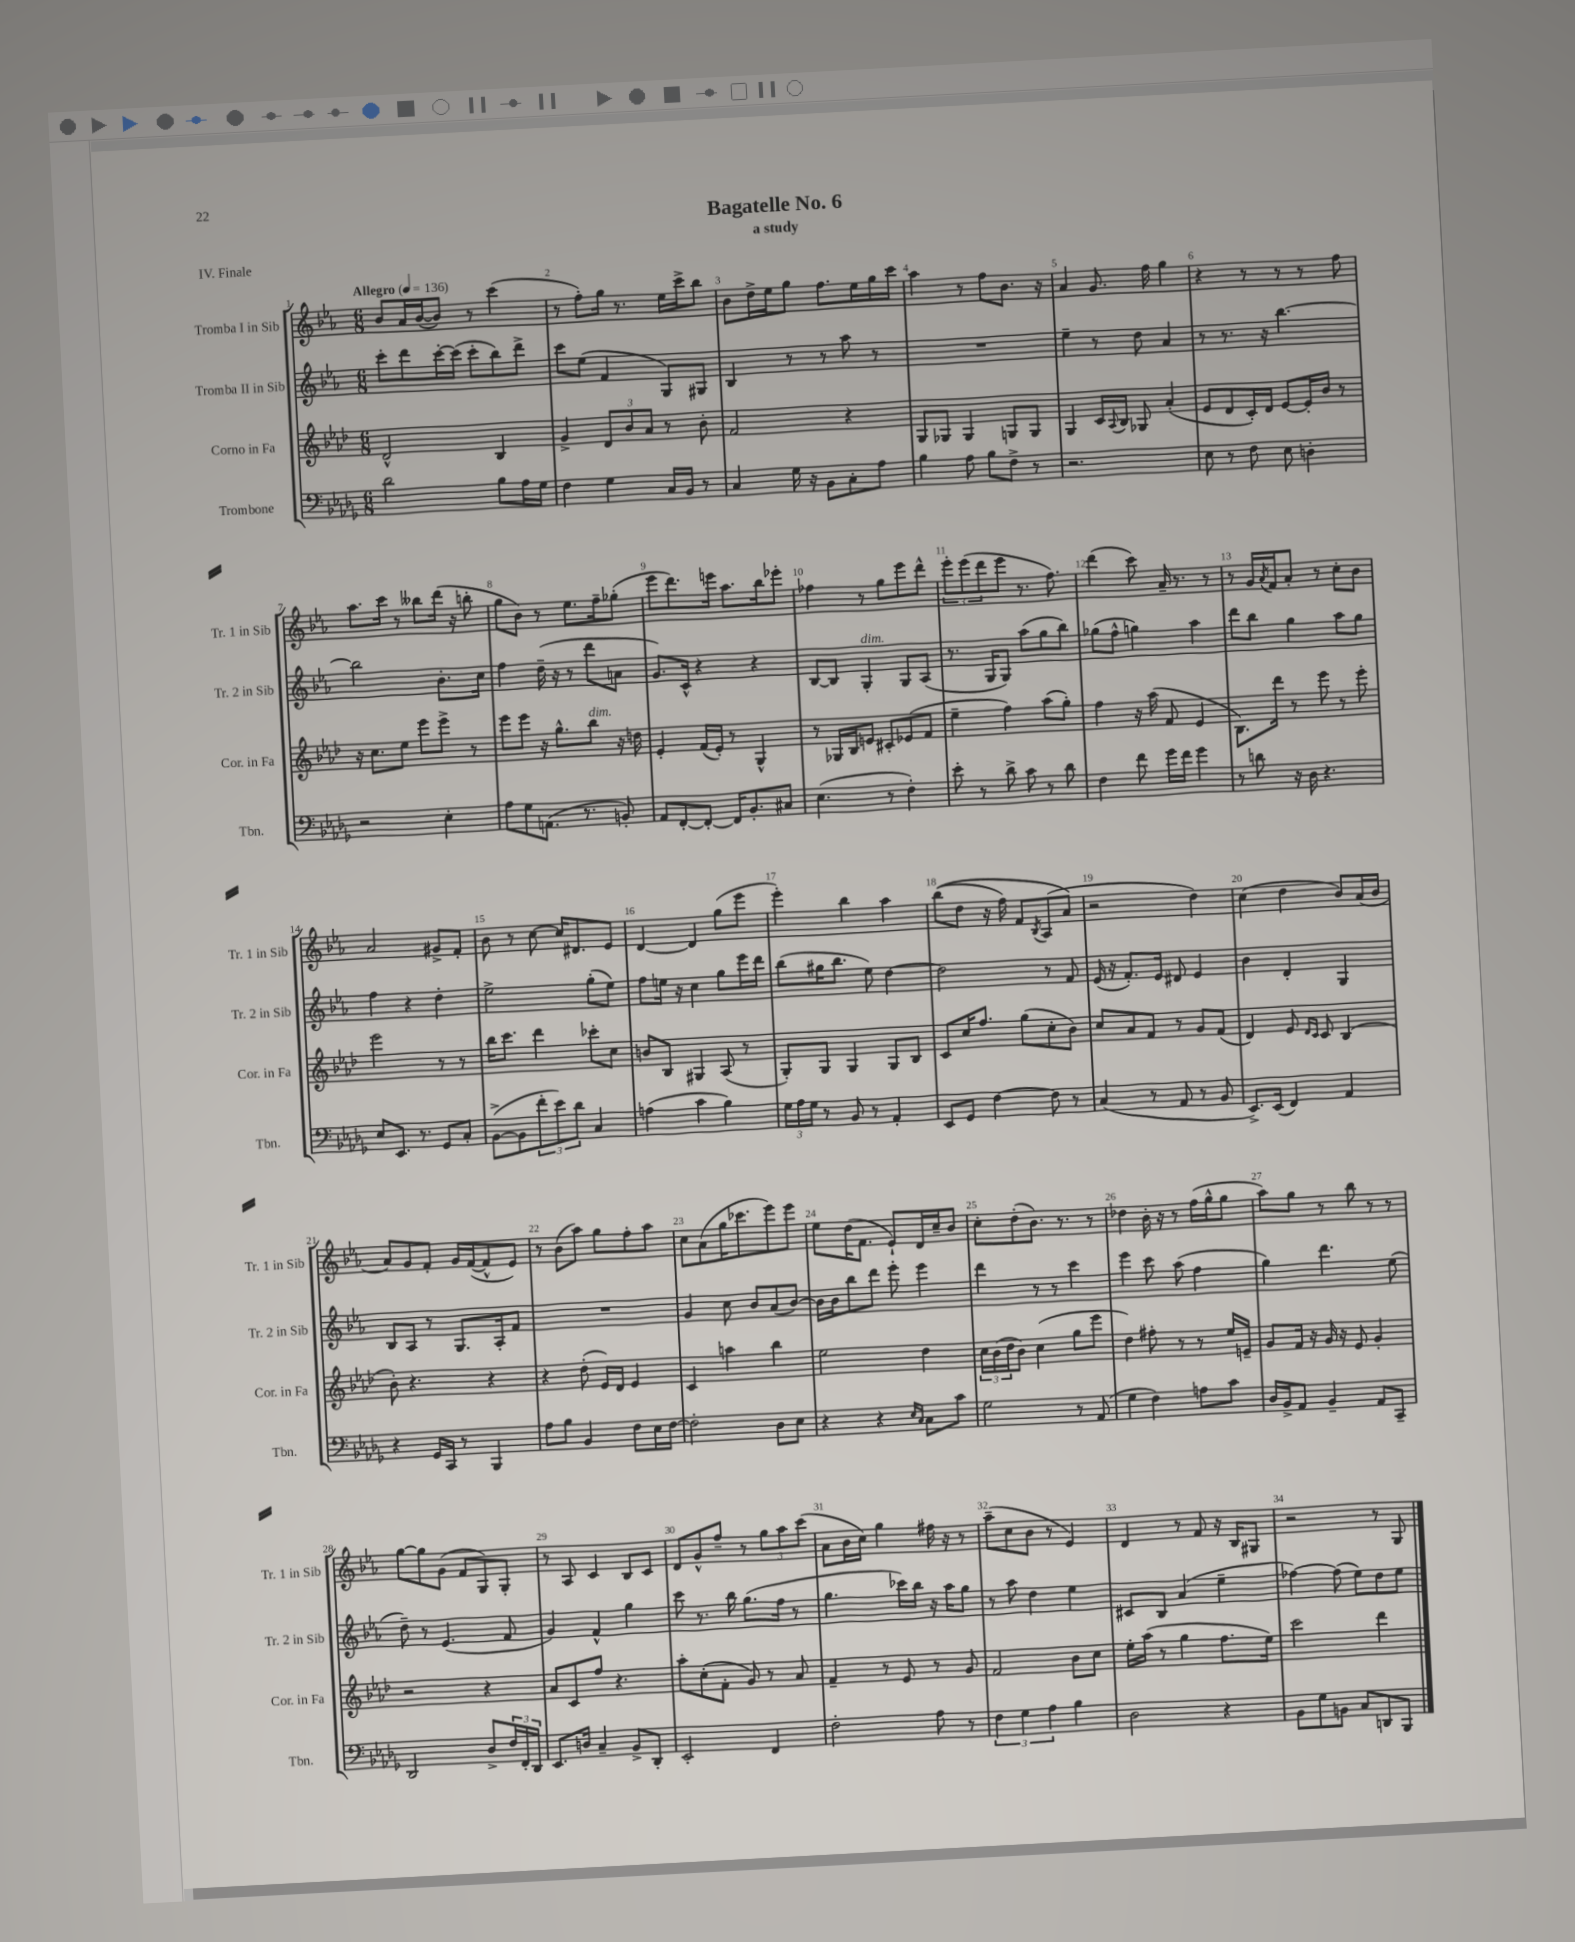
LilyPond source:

\header { title = "Bagatelle No. 6" subtitle = "a study" piece = "IV. Finale" }
<<
\new StaffGroup <<
\new Staff = "s0" \with { instrumentName = "Tromba I in Sib" shortInstrumentName = "Tr. 1 in Sib" } {
    \clef treble \key ees \major \numericTimeSignature \time 6/8 \tempo "Allegro" 4 = 136
    bes'8 aes'16 bes'16~( bes'8) r8 c'''4( |
    r8 f''8-.) g''16 r8. ees''16 c'''16-> bes''8 |
    bes'8 d''16-> ees''16 g''8 f''8. ees''16 g''16 c'''16 |
    aes''4 r8 f''8 bes'8. r16 |
    aes'4 g'8. f''16 g''4 |
    r4 r8 r8 r8 f''8 |
    aes''8. c'''16 r8 beses''8 d'''16( r16 b''8-. |
    g''8 bes'8) r8 ees''8. f''16-- ges''8-.( |
    ees'''8 d'''8.) e'''16 aes''8. bes''16 ees'''8-. |
    fes''4 r8 g''8 ees'''8 d'''8-^ |
    \tuplet 3/2 { ees'''8-. ees'''8( d'''8 } ees'''8 r8. f''8.) |
    d'''4( c'''8) aes'16-- r8. r8 |
    r8 g'16 \acciaccatura { aes'8 } f'16 aes'8-. r8 c''8-. bes'8 |
    aes'2 gis'8-> f'8-. |
    bes'8 r8 c''8~ c''16 dis'8. ees'8 |
    d'4~ d'4 g''8( ees'''8 |
    ees'''4-.) bes''4 aes''4 |
    bes''8(\( d''8 r16 f''16) f'8 \acciaccatura { bes8 } aes8( aes'8\) |
    r2 d''4) |
    c''4( d''4 bes'8) aes'16( bes'16 |
    aes'8) g'8 f'8-. g'16 f'16~( f'8-^ ees'8) |
    r8 bes'8( aes''8) g''8 f''8-. aes''8 |
    c''8 aes'8( g''16 ces'''8. ees'''8) ees'''8 |
    ees''8 d''16( f'8. ees'8-!) d'16 c''16-- bes'8 |
    c''8-. d''8-.( bes'8.) r8. r8 |
    des''4 bes'16-. r16 r8 f''16( g''16-^ g''8 |
    aes''8) g''8 r8 bes''8 r8 r8 |
    g''8~ g''8 g'8( f'8 g8) g8-. |
    r8 aes8 c'4 bes8 c'8 |
    d'8 g'8-^ f''8-- r8 \tuplet 3/2 { g''8 aes''8 c'''8( } |
    aes'8 bes'16 c''16) g''4 fis''16 r16 r8 |
    aes''8--( c''8 bes'8 r8 ees'4) |
    d'4 r8 f'8 r16 bes16 gis8 |
    r2 r8 g8 \bar "|." |
}
\new Staff = "s1" \with { instrumentName = "Tromba II in Sib" shortInstrumentName = "Tr. 2 in Sib" } {
    \clef treble \key ees \major \numericTimeSignature \time 6/8
    c'''8-. d'''8 c'''16~-. c'''16( c'''8-. bes''8) d'''8-> |
    c'''8 ees''8( f'4 g8) gis8 |
    bes4 r8 r8 aes''8 r8 |
    R2. |
    ees''4-- r8 d''8 aes'4 |
    r8 r8. r16 bes''4.~ |
    bes''2 bes'8.-. c''16 |
    f''4 d''16--( r16 r8 d'''8 a'8 |
    g'8.) c'16-^ r4 r4 |
    bes8~ bes8 g4-.^\markup { \italic "dim." } g8 aes8( |
    r8. g16 g8) aes''8( g''8 bes''8) |
    ges''8( f''8-^ g''4) aes''4 |
    d'''8 bes''8 g''4 aes''8 g''8 |
    f''4 r4 d''4-. |
    ees''2-> g''8-.( ees''8) |
    f''8 e''16 r16 c''4 g''8 ees'''16 d'''16 |
    bes''8( gis''16 bes''8. ees''8) d''4~ |
    d''2 r8 f'8 |
    ees'16( r16 f'8.-.) ees'16 dis'8 ees'4 |
    bes'4 d'4-. g4 |
    bes8 aes8 r8 g8. aes16-. f'8 |
    R2. |
    g'4 c''8 bes'8 aes'8( bes'8~) |
    bes'16 bes'16 bes''8 d'''8 ees'''8-. ees'''4 |
    d'''4 r8 r8 c'''4 |
    ees'''4 c'''8 aes''8( f''4 |
    g''4) d'''4. ees''8( |
    d''8--) r8 ees'4.( f'8 |
    g'4) f'4-^ g''4 |
    c'''8 r8. bes''16 g''8.( f''16 r8 |
    g''4. ces'''16) bes''16 r16 aes''16 g''8 |
    r8 aes''8 d''4 ees''4 |
    cis'8 bes8 aes'4( ees''4-- |
    fes''4~) fes''8( ees''8) d''8 ees''8 \bar "|." |
}
\new Staff = "s2" \with { instrumentName = "Corno in Fa" shortInstrumentName = "Cor. in Fa" } {
    \clef treble \key aes \major \numericTimeSignature \time 6/8
    des'2-^ bes4 |
    g'4-> \tuplet 3/2 { des'8 bes'8 aes'8 } r8 bes'8-. |
    f'2 r4 |
    g8 ges8 ges4 g8 g8 |
    g4 c'16 \appoggiatura { aes8 } bes16 ges8 aes'4-.( |
    ees'8 des'8 c'16-.) des'16 ees'8~ ees'16-. bes'16 r8 |
    r16 c''8. ees''8 ees'''8 ees'''8-> r8 |
    ees'''8 ees'''8 r16 g''8.-^ bes''8^\markup { \italic "dim." } r16 d''16 |
    ees'4-. f'16( ees'16-.) r8 g4-^ |
    r8 ges16 bes16 e'8 cis'8-. ees'8( f'8 |
    ees''4-- f''4) aes''8( g''8-.) |
    f''4 r16 aes''16( f'8 ees'4 |
    bes8.) des'''16 r8 ees'''8 r8 ees'''8-. |
    ees'''2 r8 r8 |
    bes''16 c'''8. des'''4 ces'''8-. c''8 |
    b'8 bes8 gis4 aes8( r8 |
    g8-.) g8 g4 g8 bes8 |
    c'8 c''16 f''8. g''8( c''8-. bes'8) |
    c''8 aes'8 f'8 r8 g'8 f'8( |
    des'4) ees'8 \grace { des'16 c'16 } c'8 bes4( |
    bes'8-.) r4. r4 |
    r4 des''8-.( ees'16) des'16 ees'4 |
    c'4 a''4 bes''4 |
    ees''2 des''4 |
    \tuplet 3/2 { c''16 bes'16( des''16 } bes'8) c''4( g''8 ees'''8 |
    des''4) fis''8-. r8 r8 ees''16 e'16-- |
    g'8 f'16 r16 g'16 r16 ees'8 g'4-. |
    r2 r4 |
    aes'8 c'8 f''8 r4. |
    aes''8-. c''8-.( f'8-. g'8) r8 aes'8 |
    f'4-- r8 ees'8 r8 g'8 |
    f'2 bes'8 c''8 |
    ees''16-. aes''16( r8 g''4 f''8. ees''16) |
    c'''2 des'''4 \bar "|." |
}
\new Staff = "s3" \with { instrumentName = "Trombone" shortInstrumentName = "Tbn." } {
    \clef bass \key des \major \numericTimeSignature \time 6/8
    des'2 bes8 aes16 ges16 |
    f4 ges4 c16 bes,16 r8 |
    c4 ges16 r16 bes,8 c8-. aes8 |
    bes4 aes8 bes8 f8-> r8 |
    r2. |
    ees8 r8 f8 ees8 d4-. |
    r2 ees4-. |
    aes8 ges8 a,8.( r8. b,8-.) |
    aes,8 f,8~-. f,8~-. f,16 bes,8.-. cis8 |
    ees4.( r8 f4-.) |
    ees'8-. r8 des'8-> c'8 r8 des'8 |
    f4 f'8 ges'16 f'16 ges'4 |
    r8 d'8 r16 des16 r4. |
    ees8 ees,8. r8. ges,8 c8-. |
    bes,8~->( bes,8 \tuplet 3/2 { f'8-. ees'8) des'8 } c4 |
    a4( c'4 bes4) |
    \tuplet 3/2 { ges16 aes16 ges16 } r8 bes,8 r8 aes,4-. |
    ees,8 ges,8 f4~ f8 r8 |
    c4( r8 aes,8 r8 bes,8 |
    ees,8.->) ees,16( f,4) aes,4 |
    r4 ges,16 c,16 r8 bes,,4 |
    aes8 bes8 bes,4 f8 ees16 f16~ |
    f2-. des8 ees8 |
    r4 r4 \grace { ees16 c16 } c8 c'8 |
    ges2 r8 aes,8( |
    ges4 f4) a8 c'8 |
    des16 bes,16-> aes,8 bes,4-- aes,8 c,8-- |
    des,2 des8-> \tuplet 3/2 { f16 f,16-. des,16 } |
    ees,8. d16 c4-- bes,8-> des,8-. |
    ees,2-. f,4 |
    f2-. aes8 r8 |
    \tuplet 3/2 { f4 ges4 aes4 } bes4 |
    des2 r4 |
    bes,8 ges8 b,8 c8 d,8 bes,,8 \bar "|." |
}
>>
>>
\layout { \context { \Score \override BarNumber.break-visibility = ##(#f #t #t) barNumberVisibility = #all-bar-numbers-visible } }
